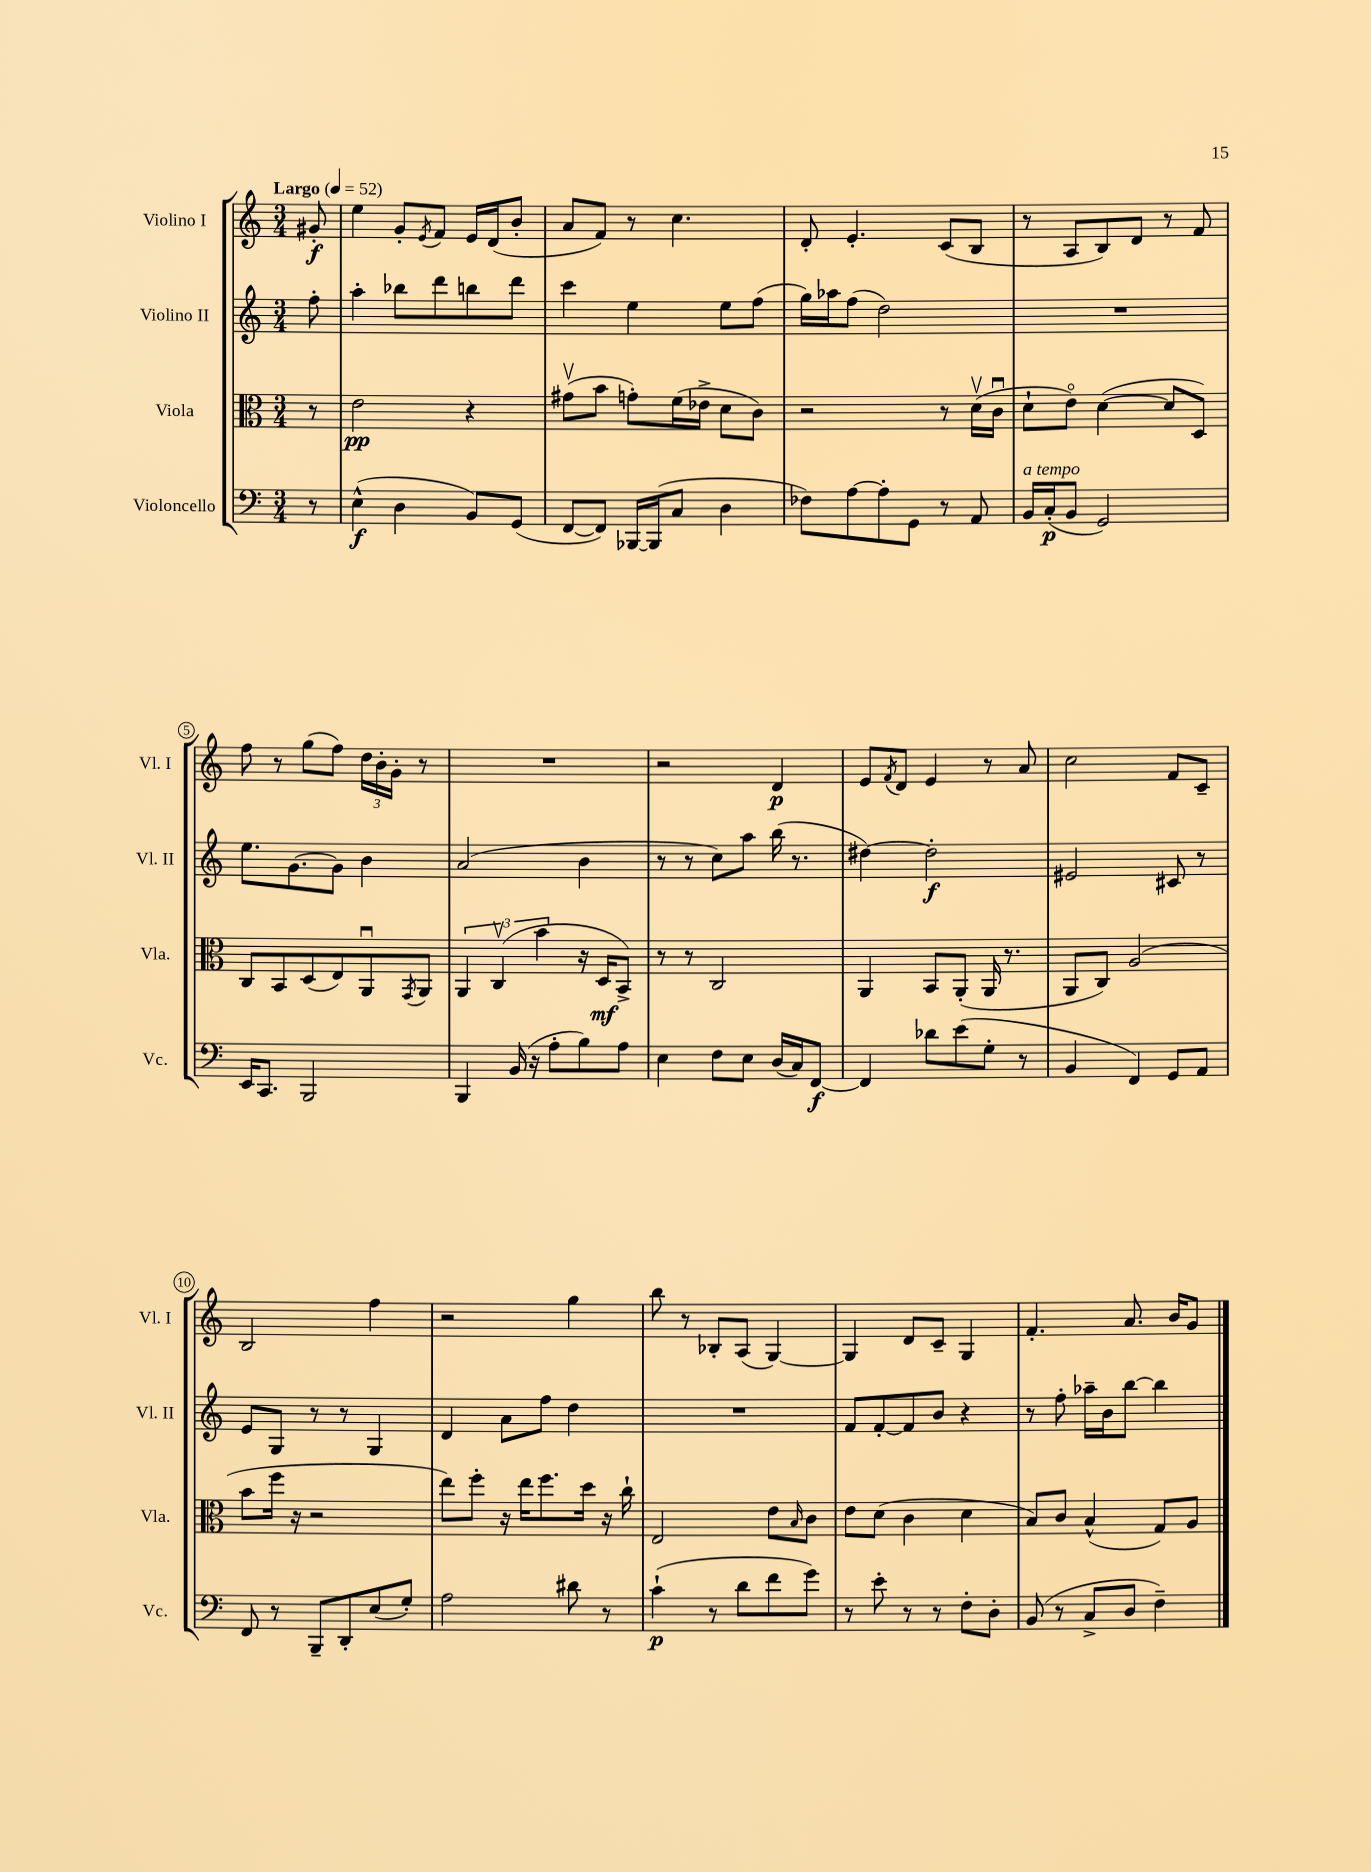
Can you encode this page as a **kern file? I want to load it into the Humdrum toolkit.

**kern	**dynam	**kern	**dynam	**kern	**dynam	**kern	**dynam
*part4	*part4	*part3	*part3	*part2	*part2	*part1	*part1
*staff4	*staff4	*staff3	*staff3	*staff2	*staff2	*staff1	*staff1
*I"Violoncello	*	*I"Viola	*	*I"Violino II	*	*I"Violino I	*
*I'Vc.	*	*I'Vla.	*	*I'Vl. II	*	*I'Vl. I	*
*clefF4	*	*clefC3	*	*clefG2	*	*clefG2	*
*k[]	*	*k[]	*	*k[]	*	*k[]	*
*M3/4	*	*M3/4	*	*M3/4	*	*M3/4	*
*MM52	*	*MM52	*	*MM52	*	*MM52	*
=	=	=	=	=	=	=	=
!	!	!	!	!	!	!LO:TX:a:B:t=Largo	!
8r	.	8r	.	8ff'\	.	8g#X'/	f
=1	=1	=1	=1	=1	=1	=1	=1
(4E^^\	f	2e\	pp	4aa'\	.	4ee\	.
4D\	.	.	.	8bb-X\L	.	8g'/L	.
.	.	.	.	.	.	8qe/	.
.	.	.	.	8ddd\	.	8f/J	.
8BB/L)	.	4r	.	8bbn\	.	16e/LL	.
.	.	.	.	.	.	(16d/J	.
(8GG/J	.	.	.	8ddd\J	.	8b'/J	.
=2	=2	=2	=2	=2	=2	=2	=2
[8FF/L	.	(8g#Xv\L	.	4ccc\	.	8a/L	.
8FF/J])	.	8b\J	.	.	.	8f/J)	.
[16BBB-X/LL	.	8gn'\L)	.	4ee\	.	8r	.
(16BBB-/J]	.	.	.	.	.	.	.
8C/J	.	(16f\L	.	.	.	4.cc\	.
.	.	16e-X^\JJ	.	.	.	.	.
4D\	.	8d\L	.	8ee\L	.	.	.
.	.	8c\J)	.	(8ff\J	.	.	.
=3	=3	=3	=3	=3	=3	=3	=3
8F-X\L)	.	2r	.	16gg\LL)	.	8d'/	.
.	.	.	.	16aa-X\J	.	.	.
[8A\	.	.	.	(8ff\J	.	4.e'/	.
8A'\]	.	.	.	2dd\)	.	.	.
8GG\J	.	.	.	.	.	.	.
8r	.	8r	.	.	.	(8c/L	.
8AA/	.	(16dv\LL	.	.	.	8B/J	.
.	.	16cu\JJ	.	.	.	.	.
=4	=4	=4	=4	=4	=4	=4	=4
!LO:TX:a:i:t=a tempo	!	!	!	!	!	!	!
16BB/LL	.	8d`\L	.	2.r	.	8r	.
(16C'/J	p	.	.	.	.	.	.
8BB/J	.	8e\J)	.	.	.	8A/L	.
2GG/)	.	([4d\	.	.	.	8B/)	.
.	.	.	.	.	.	8d/J	.
.	.	8d/L]	.	.	.	8r	.
.	.	8D/J)	.	.	.	8f/	.
!!LO:LB:g=z
=5	=5	=5	=5	=5	=5	=5	=5
16EE/KL	.	8C/L	.	8.ee\L	.	8ff\	.
8.CC/J	.	.	.	.	.	.	.
.	.	8BB/	.	.	.	8r	.
.	.	.	.	[8.g\	.	.	.
2BBB/	.	(8D/	.	.	.	(8gg\L	.
.	.	8E/)	.	8g\J]	.	8ff\J)	.
.	.	8AAu/	.	4b\	.	24dd\LL	.
.	.	.	.	.	.	24b'\	.
.	.	.	.	.	.	24g'\JJ	.
.	.	8qGG/	.	.	.	.	.
.	.	8AA/J	.	.	.	8r	.
=6	=6	=6	=6	=6	=6	=6	=6
4BBB/	.	6AA/	.	(2a/	.	2.r	.
.	.	(6Cv/	.	.	.	.	.
(16BB/	.	.	.	.	.	.	.
16r	.	.	.	.	.	.	.
.	.	6b\	.	.	.	.	.
8A'\L	.	.	.	.	.	.	.
8B\)	.	16r	.	4b\	.	.	.
.	.	16D/KL	mf	.	.	.	.
8A\J	.	8BB^/J)	.	.	.	.	.
=7	=7	=7	=7	=7	=7	=7	=7
4E\	.	8r	.	8r	.	2r	.
.	.	8r	.	8r	.	.	.
8F\L	.	2C/	.	8cc\L)	.	.	.
8E\J	.	.	.	8aa\J	.	.	.
(16D/LL	.	.	.	(16bb\	.	4d/	p
16C/J)	.	.	.	8.r	.	.	.
[8FF/J	f	.	.	.	.	.	.
=8	=8	=8	=8	=8	=8	=8	=8
4FF/]	.	4AA/	.	[4dd#X\)	.	8e/L	.
.	.	.	.	.	.	8qf/	.
.	.	.	.	.	.	8d/J	.
8d-X\L	.	8BB/L	.	2dd#'\]	f	4e/	.
(8e\	.	(8AA'/J	.	.	.	.	.
8G'\J	.	16AA/	.	.	.	8r	.
.	.	8.r	.	.	.	.	.
8r	.	.	.	.	.	8a/	.
=9	=9	=9	=9	=9	=9	=9	=9
4BB/	.	8AA/L	.	2e#X/	.	2cc\	.
.	.	8C/J)	.	.	.	.	.
4FF/)	.	(2A/	.	.	.	.	.
8GG/L	.	.	.	8c#X/	.	8f/L	.
8AA/J	.	.	.	8r	.	8c~/J	.
!!LO:LB:g=z
=10	=10	=10	=10	=10	=10	=10	=10
8FF/	.	8b\L	.	8e/L	.	2B/	.
8r	.	16ff\Jk	.	8G/J	.	.	.
.	.	16r	.	.	.	.	.
8BBB~/L	.	2r	.	8r	.	.	.
8DD'/	.	.	.	8r	.	.	.
(8E/	.	.	.	4G/	.	4ff\	.
8G'/J)	.	.	.	.	.	.	.
=11	=11	=11	=11	=11	=11	=11	=11
2A\	.	8ee\L)	.	4d/	.	2r	.
.	.	8ff'\J	.	.	.	.	.
.	.	16r	.	8a\L	.	.	.
.	.	16ee\KL	.	.	.	.	.
.	.	8.ff\	.	8ff\J	.	.	.
8d#X\	.	.	.	4dd\	.	4gg\	.
.	.	16dd\Jk	.	.	.	.	.
8r	.	16r	.	.	.	.	.
.	.	16cc`\	.	.	.	.	.
=12	=12	=12	=12	=12	=12	=12	=12
(4c`\	p	2E/	.	2.r	.	8bb\	.
.	.	.	.	.	.	8r	.
8r	.	.	.	.	.	8B-X'/L	.
8d\L	.	.	.	.	.	(8A/J	.
8f\	.	8e\L	.	.	.	[4G/)	.
.	.	16qqB/	.	.	.	.	.
8g\J)	.	8c\J	.	.	.	.	.
=13	=13	=13	=13	=13	=13	=13	=13
8r	.	8e\L	.	8f/L	.	4G/]	.
8e'\	.	(8d\J	.	[8f'/	.	.	.
8r	.	4c\	.	8f/]	.	8d/L	.
8r	.	.	.	8b/J	.	8c~/J	.
8F'\L	.	4d\	.	4r	.	4G/	.
8D'\J	.	.	.	.	.	.	.
=14	=14	=14	=14	=14	=14	=14	=14
(8BB/	.	8B/L)	.	8r	.	4.f'/	.
8r	.	8c/J	.	8ff'\	.	.	.
8C^/L	.	(4B^^/	.	16aa-X~\LL	.	.	.
.	.	.	.	16b\J	.	.	.
8D/J	.	.	.	[8bb\J	.	8.a/	.
4F~\)	.	8G/L)	.	4bb\]	.	.	.
.	.	.	.	.	.	16b/KL	.
.	.	8A/J	.	.	.	8g/J	.
==	==	==	==	==	==	==	==
*-	*-	*-	*-	*-	*-	*-	*-
